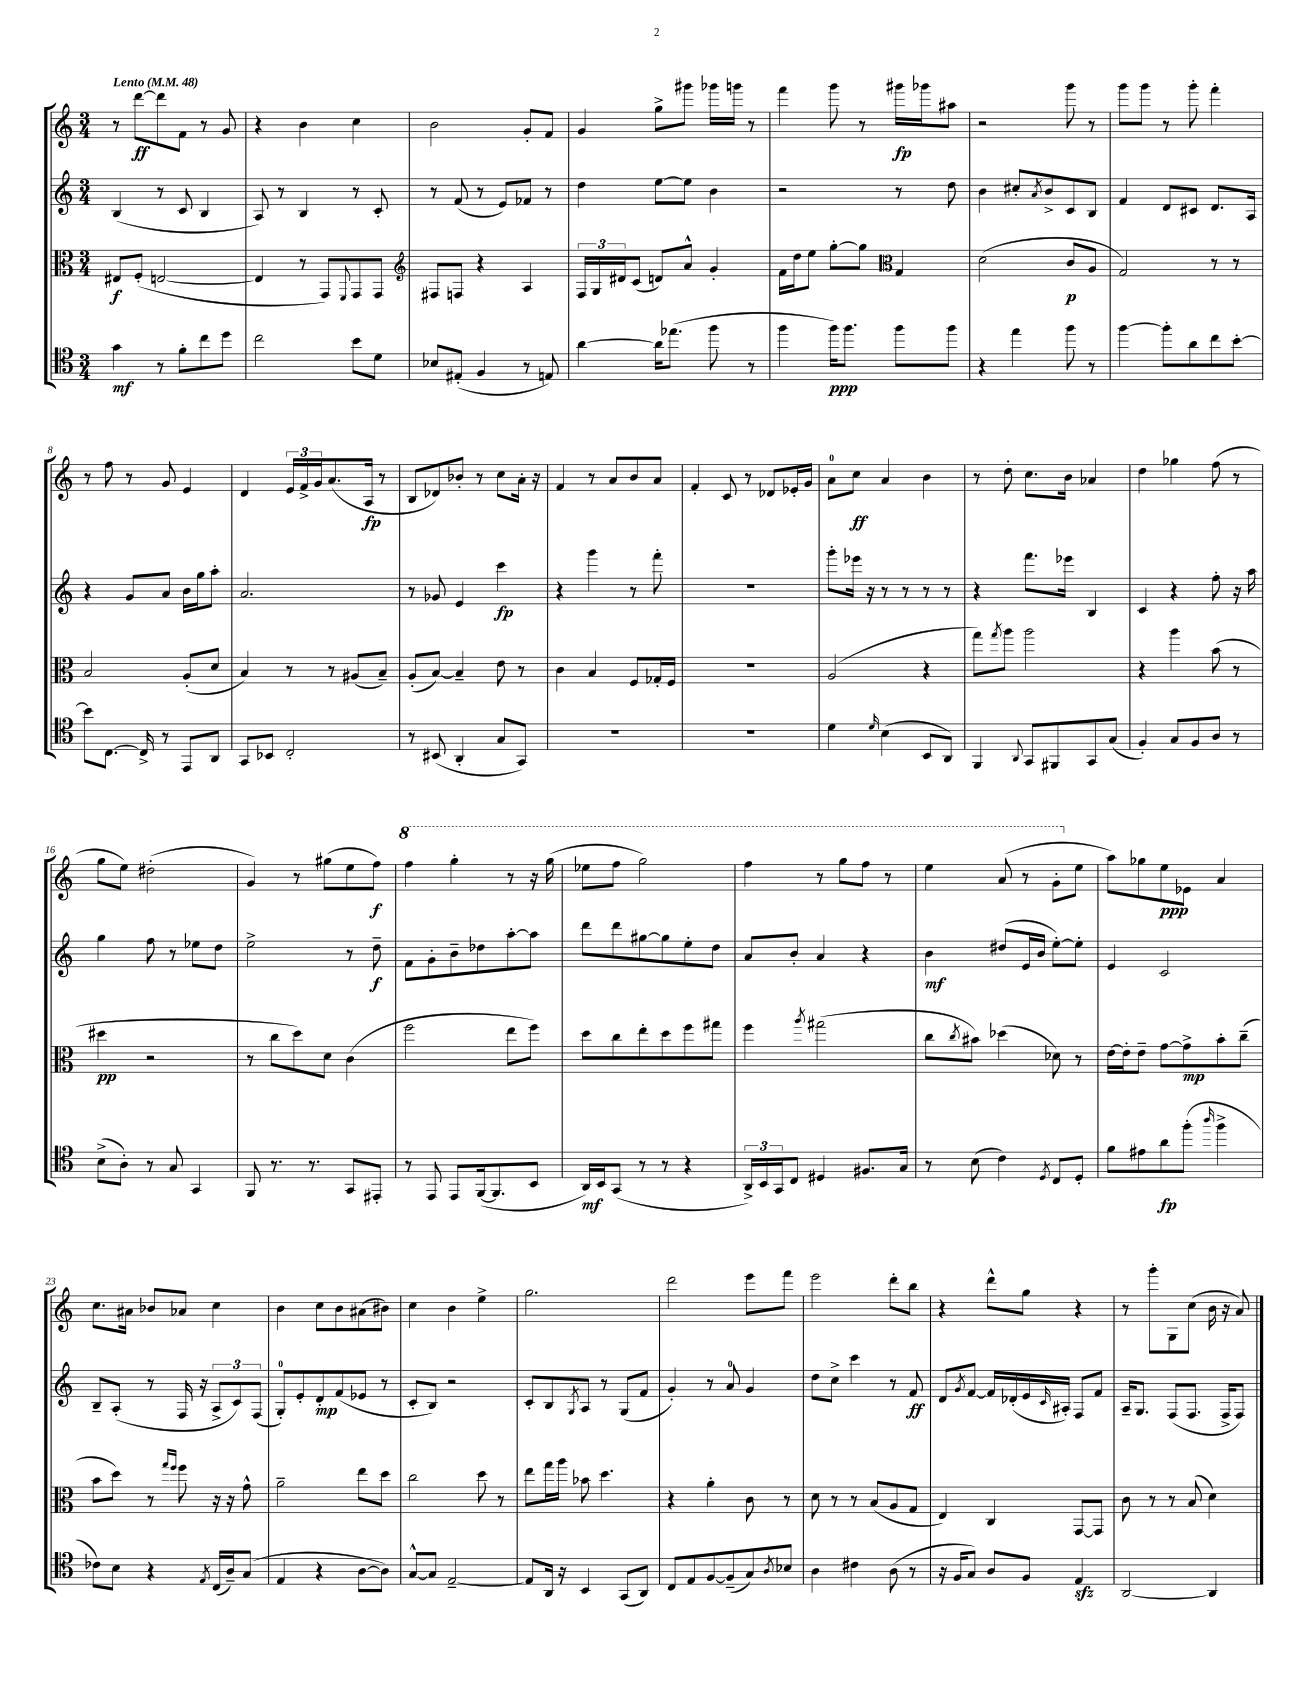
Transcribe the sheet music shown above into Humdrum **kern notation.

**kern	**kern	**kern	**kern
*staff4	*staff3	*staff2	*staff1
*clefC4	*clefC3	*clefG2	*clefG2
*k[]	*k[]	*k[]	*k[]
*M3/4	*M3/4	*M3/4	*M3/4
*MM48	*MM48	*MM48	*MM48
4g\	8E#/L	(4B/	8r
.	(8F'/J	.	[8ddd\L
8r	[2E/	8r	8ddd\]
8f'\L	.	8c/	8f\J
8cc\	.	4B/	8r
8dd\J	.	.	8g/
=	=	=	=
2cc\	4E/]	8A/)	4r
.	.	8r	.
.	8r	4B/	4b\
.	8GG/L)	.	.
.	8qqFF/	.	.
8b\L	8GG/	8r	4cc\
8d\J	8GG/J	8c'/	.
=	=	=	=
*	*clefG2	*	*
8B-/L	8F#/L	8r	2b\
(8E#'/J	8F/J	(8f/	.
4F/	4r	8r	.
.	.	8e/L)	.
8r	4A/	8f-/J	8g'/L
8E/)	.	8r	8f/J
=	=	=	=
[4a\	24F/LL	4dd\	4g/
.	24G/	.	.
.	24d#/J	.	.
.	(8c/J	.	.
16a\]LK	8d/L)	[8ee\L	8gg^\L
(8.ee-\J	.	.	.
.	8a^^/J	8ee\]J	8ggg#\J
8ff\	4g'/	4b\	16ggg-\LL
.	.	.	16ggg\JJ
8r	.	.	8r
=	=	=	=
4ff\	16f\LL	2r	4fff\
.	16dd\J	.	.
.	8ee\J	.	.
16ff\LK)	[8gg'\L	.	8ggg\
8.ff\J	.	.	.
.	8gg\]J	.	8r
*	*clefC3	*	*
8ff\L	4G/	8r	16ggg#\LL
.	.	.	16ggg-\J
8ff\J	.	8dd\	8aa#\J
=	=	=	=
4r	(2d\	4b\	2r
4ee\	.	8cc#'/L	.
.	.	8qa/	.
.	.	8b^/	.
8ff\	8c/L	8c/	8ggg\
8r	8A/J	8B/J	8r
=	=	=	=
[4ff\	2G/)	4f/	8ggg\L
.	.	.	8ggg\J
8ff'\]L	.	8d/L	8r
8a\	.	8c#/J	8ggg'\
8cc\	8r	8.d/L	4fff'\
[8b'\J	8r	.	.
.	.	16A/Jk	.
=	=	=	=
8b\]L	2B/	4r	8r
[8.C\J	.	.	8ff\
.	.	8g/L	8r
16C^/]	.	.	.
8r	.	8a/J	8g/
8EE/L	(8A'/L	16b\LL	4e/
.	.	16gg\J	.
8AA/J	8d/J	8aa'\J	.
=	=	=	=
8GG/L	4B/)	2.a/	4d/
8BB-/J	.	.	.
2C'/	8r	.	24e/LL
.	.	.	24f^/
.	.	.	24g/J
.	8r	.	(8.a/
.	(8A#/L	.	.
.	.	.	16A/Jk
.	8B~/J)	.	8r
=	=	=	=
8r	(8A'/L	8r	8B/L
(8BB#/	[8B/J)	8g-/	8d-/)
4AA'/	4B~/]	4e/	8b-'/J
.	.	.	8r
8G/L	8e\	4ccc\	8cc\L
8GG/J)	8r	.	16a'\Jk
.	.	.	16r
=	=	=	=
2.r	4c\	4r	4f/
.	4B/	4ggg\	8r
.	.	.	8a/L
.	8F/L	8r	8b/
.	16G-'/L	8fff'\	8a/J
.	16F/JJ	.	.
=	=	=	=
2.r	2.r	2.r	4f'/
.	.	.	8c/
.	.	.	8r
.	.	.	8d-/L
.	.	.	16e-'/L
.	.	.	16g/JJ
=	=	=	=
4d\	(2A/	8ggg'\L	8a\L
.	.	16eee-\Jk	8cc\J
.	.	16r	.
16qqd/	.	.	.
(4B\	.	8r	4a/
.	.	8r	.
8BB/L	4r	8r	4b\
8AA/J)	.	8r	.
=	=	=	=
4FF/	8gg\L)	4r	8r
.	8qgg/	.	.
.	8aa\J	.	8dd'\
8qqAA/	.	.	.
8GG/L	2aa\	8.fff\L	8.cc\L
8FF#/	.	.	.
.	.	16eee-\Jk	16b\Jk
8GG/	.	4B/	4a-/
(8G/J	.	.	.
=	=	=	=
4F'/)	4r	4c/	4dd\
8G/L	4aa\	4r	4gg-\
8F/	.	.	.
8A/J	(8b\	8ff'\	(8ff\
8r	8r	16r	8r
.	.	16aa\	.
=	=	=	=
(8B^\L	4dd#\	4gg\	8gg\L
8A'\J)	.	.	8ee\J)
8r	2r	8ff\	(2dd#'\
8G/	.	8r	.
4GG/	.	8ee-\L	.
.	.	8dd\J	.
=	=	=	=
8FF/	8r	2ee^\	4g/)
8.r	8cc\L	.	.
.	8dd\)	.	8r
8.r	.	.	.
.	8d\J	.	(8gg#\L
8GG/L	(4c\	8r	8ee\
8EE#'/J	.	8dd~\	8ff\J)
=	=	=	=
8r	2ff\	8f\L	4fff\
8EE/	.	8g'\	.
8EE/L	.	8b~\	4ggg'\
([16FF/k	.	8dd-\	.
8.FF/]	.	.	.
.	8ee\L	[8aa'\	8r
8BB/J	8ff\J)	8aa\]J	16r
.	.	.	(16ggg\
=	=	=	=
16AA/LL)	8dd\L	8ddd\L	8eee-\L
16BB/J	.	.	.
(8GG/J	8cc\	8ddd\	8fff\J
8r	8ee'\	[8gg#\	2ggg\)
8r	8dd\	8gg#\]	.
4r	8ff\	8ee'\	.
.	8gg#\J	8dd\J	.
=	=	=	=
24AA^/LL)	4ff\	8a/L	4fff\
24BB/	.	.	.
24GG/J	.	.	.
8C/J	.	8b'/J	.
.	8qaa/	.	.
4D#/	(2gg#\	4a/	8r
.	.	.	8ggg\L
8.F#/L	.	4r	8fff\J
.	.	.	8r
16G/Jk	.	.	.
=	=	=	=
8r	8cc\L	4b\	4eee\
.	8qcc/	.	.
(8B\	8b#\J)	.	.
4c\)	(4dd-\	(8dd#/L	(8aa/
.	.	16e/L	8r
.	.	16b/JJ	.
8qD/	.	.	.
8C/L	8d-\)	[8ee'\L)	8gg'\L
8D'/J	8r	8ee'\]J	8ee\J
=	=	=	=
8f\L	[16e\LL	4e/	8aa\L)
.	16e'\]J	.	.
8e#\	8e~\J	.	8gg-\
8a\	[8g\L	2c/	8ee\
(8ff'\J	8g^\]	.	8e-\J
16qqaa/	.	.	.
4ff^\	8b'\	.	4a/
.	(8cc~\J	.	.
=	=	=	=
8c-\L)	8b\L	8B~/L	8.cc\L
8B\J	8dd\J)	(8A'/J	.
.	.	.	16a#\Jk
4r	8r	8r	8b-/L
.	16qqgg/LL	.	.
.	16qqff/JJ	.	.
.	8ff\	16F/	8a-/J
.	.	16r	.
8qE/	.	.	.
(16C/LL	16r	12A^/L	4cc\
16A~/J)	16r	.	.
.	.	12c/)	.
(8G/J	8g^^\	.	.
.	.	(12F/J	.
=	=	=	=
4E/	2a~\	8G'/L)	4b\
.	.	8e'/	.
4r	.	8d'/	8cc\L
.	.	(8f/	8b\
[8A\L	8ee\L	8e-/J	(8a#\
8A\]J)	8dd\J	8r	8b#\J)
=	=	=	=
[8G^^/L	2cc\	8c'/L	4cc\
8G/]J	.	8B/J)	.
[2E~/	.	2r	4b\
.	8dd\	.	4ee^\
.	8r	.	.
=	=	=	=
8E/]L	8ee\L	8c'/L	2.gg\
16AA/Jk	16gg\L	8B/	.
16r	16aa\JJ	.	.
.	.	8qG/	.
4BB/	8b-\	8A/J	.
.	4.dd\	8r	.
(8GG/L	.	(8G/L	.
8AA/J)	.	8f/J	.
=	=	=	=
8C/L	4r	4g'/)	2ddd\
8E/	.	.	.
[8F/	4a'\	8r	.
(8F~/]	.	8a/	.
8G/)	8c\	4g/	8eee\L
8qA/	.	.	.
8B-/J	8r	.	8fff\J
=	=	=	=
4A\	8d\	8dd\L	2eee\
.	8r	8cc^\J	.
4c#\	8r	4ccc\	.
.	(8B/L	.	.
(8A\	8A/	8r	8ddd'\L
8r	8G/J	8f/	8bb\J
=	=	=	=
16r	4E/)	8d/L	4r
16F/LK	.	.	.
.	.	8qg/	.
8G/J)	.	[8f/J	.
8A/L	4C/	16f/]LL	8ddd^^\L
.	.	(16d-'/	.
8F/J	.	16e/	8gg\J
.	.	16qqc/	.
.	.	16A#'/JJ)	.
4E/	[8GG/L	8F/L	4r
.	8GG/]J	8f/J	.
=	=	=	=
[2AA/	8c\	16A~/LK	8r
.	.	8.G/J	.
.	8r	.	8ggg'\L
.	8r	(8F/L	8G\
.	(8B/	8.F/J	(8cc\J
4AA/]	4d\)	.	16b\
.	.	16F^/LK	16r
.	.	8F/J)	8a/)
==	==	==	==
*-	*-	*-	*-
